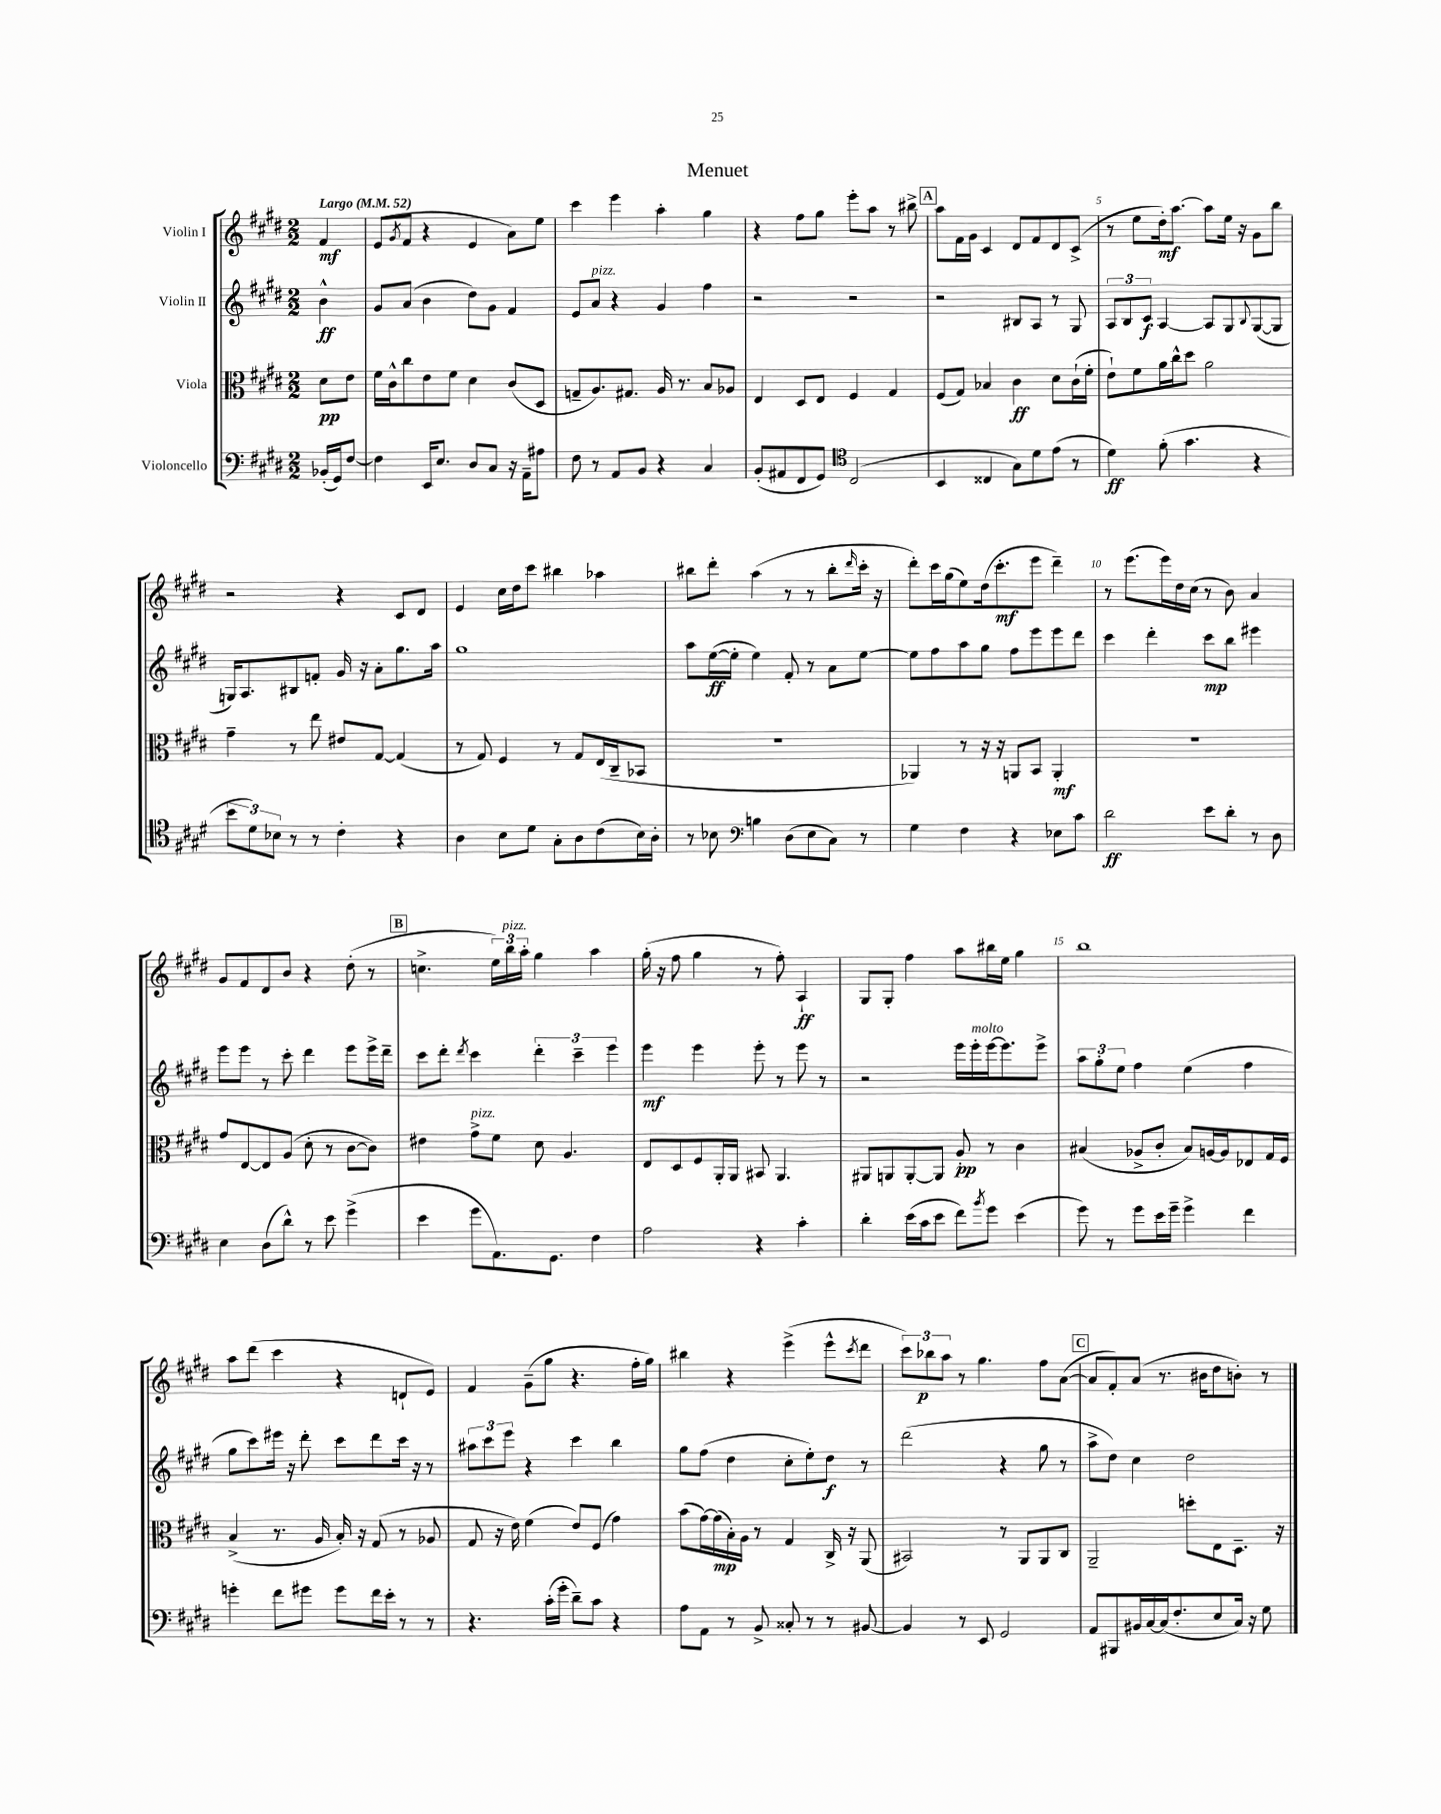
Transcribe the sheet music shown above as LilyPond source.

\header { title = "Menuet" }
<<
\new StaffGroup <<
\new Staff = "s0" \with { instrumentName = "Violin I" } {
    \clef treble \key e \major \numericTimeSignature \time 2/2 \partial 4 \tempo "Largo" 4 = 52
    fis'4\mf |
    e'8( \acciaccatura { gis'8 } fis'8 r4 e'4 a'8) e''8 |
    cis'''4 e'''4 a''4-. gis''4 |
    r4 fis''8 gis''8 e'''8-. a''8 r8 bis''8-> |
    \mark \markup { \box "A" } a''8 fis'16 gis'16 cis'4 dis'8 fis'8 dis'8 cis'8->( |
    r8 e''8 dis''16-.\mf) a''8.~ a''8 e''16 r16 gis'8 b''8 |
    r2 r4 cis'8 dis'8 |
    e'4 cis''16 dis''16 cis'''8 bis''4 aes''4 |
    bis''8 dis'''8-. a''4( r8 r8 bis''8-. \grace { dis'''16 } cis'''16-. r16 |
    dis'''8-.) cis'''16 gis''16( e''8) dis''16( cis'''8.-.\mf e'''8 dis'''4--) |
    r8 e'''8.( e'''16) dis''16 cis''16( r8 b'8) a'4 |
    gis'8 fis'8 dis'8 b'8 r4 dis''8-.( r8 |
    \mark \markup { \box "B" } c''4.-> \tuplet 3/2 { e''16) b''16^\markup { \italic "pizz." } a''16-. } gis''4 a''4 |
    gis''16-.( r16 fis''8 gis''4 r8 fis''8-.) a4-!\ff |
    gis8 gis8-. fis''4 a''8 bis''16 e''16 gis''4 |
    b''1 |
    a''8 dis'''8( cis'''4 r4 d'8-! e'8) |
    fis'4 gis'8--( gis''8 r4. fis''16-. gis''16) |
    bis''4 r4 e'''4->( e'''8-^ \acciaccatura { cis'''8 } dis'''8 |
    \tuplet 3/2 { cis'''8) bes''8\p a''8 } r8 gis''4. fis''8 a'8~( |
    \mark \markup { \box "C" } a'8 fis'8-.) a'8( r8. bis'16 dis''8 b'8-.) r8 \bar "|." |
}
\new Staff = "s1" \with { instrumentName = "Violin II" } {
    \clef treble \key e \major \numericTimeSignature \time 2/2 \partial 4
    b'4-^\ff |
    gis'8 a'8( b'4 dis''8) gis'8 fis'4 |
    e'8 a'8^\markup { \italic "pizz." } r4 gis'4 fis''4 |
    r2 r2 |
    \mark \markup { \box "A" } r2 bis8 a8 r8 gis8 |
    \tuplet 3/2 { a8 b8 cis'8\f } a4~ a8 gis8 \appoggiatura { b8 } gis8~( gis8 |
    g16) a8. bis8 f'8-. gis'16 r16 a'8-. gis''8. a''16 |
    gis''1 |
    a''8 e''16~\ff( e''16-. e''4) fis'8-. r8 a'8 e''8~ |
    e''8 fis''8 a''8 gis''8 fis''8 e'''8 e'''8 dis'''8 |
    cis'''4 dis'''4-. cis'''8\mp b''8 eis'''4 |
    e'''8 e'''8 r8 cis'''8-. dis'''4 e'''8 e'''16-> dis'''16-- |
    \mark \markup { \box "B" } cis'''8 dis'''8-. \acciaccatura { dis'''8 } cis'''4 \tuplet 3/2 { dis'''4-. cis'''4-- e'''4 } |
    e'''4\mf e'''4 e'''8-. r8 e'''8 r8 |
    r2 e'''16 e'''16-.^\markup { \italic "molto" } e'''16~ e'''8. e'''8-> |
    \tuplet 3/2 { a''8 gis''8-. e''8 } fis''4 e''4( fis''4 |
    gis''8 cis'''8) eis'''16 r16 dis'''8-. cis'''8 dis'''8 cis'''16 r16 r8 |
    \tuplet 3/2 { ais''8 cis'''8 e'''8 } r4 cis'''4 b''4 |
    gis''8 fis''8( dis''4 cis''8-. e''8-.) dis''8\f r8 |
    dis'''2( r4 gis''8 r8 |
    \mark \markup { \box "C" } a''8-> dis''8) cis''4 dis''2 \bar "|." |
}
\new Staff = "s2" \with { instrumentName = "Viola" } {
    \clef alto \key e \major \numericTimeSignature \time 2/2 \partial 4
    dis'8\pp e'8 |
    fis'16 cis'16-^ cis''8 e'8 fis'8 dis'4 cis'8( dis8 |
    g8-- a8.) gis8. a16 r8. b8 aes8 |
    e4 dis8 e8 fis4 gis4 |
    \mark \markup { \box "A" } fis8( gis8) bes4 cis'4\ff dis'8 cis'16-!( fis'16-. |
    e'8-!) fis'8 a'16 cis''16-^ dis''8 a'2 |
    gis'4-- r8 e''8 eis'8 gis8~ gis4( |
    r8 gis8) fis4 r8 gis8 e16( cis16-- bes,8 |
    R1 |
    aes,4) r8 r16 r16 a,8 b,8 a,4-.\mf |
    R1 |
    gis'8 e8~ e8 a8( dis'8-. r8 cis'8~ cis'8) |
    \mark \markup { \box "B" } eis'4 gis'8->^\markup { \italic "pizz." } fis'8 dis'8 a4. |
    e8 dis8 fis8 a,16-. a,16 bis,8 a,4. |
    ais,8 a,8 a,8~-. a,8 a8-.\pp r8 cis'4 |
    bis4( aes8-> cis'8-. bis8) a16~ a16 ees8 gis16 fis16 |
    b4->( r8. a16 b16-.) r16 gis8( r8 aes8 |
    gis8 r16 e'16) fis'4( e'8) fis8( gis'4) |
    b'8( gis'16~) gis'16\mp( b16-.) a16 r8 gis4 cis16-> r16 a,8( |
    bis,2) r8 a,8 a,8 cis8 |
    \mark \markup { \box "C" } a,2-- d''8-. e8 dis8.-- r16 \bar "|." |
}
\new Staff = "s3" \with { instrumentName = "Violoncello" } {
    \clef bass \key e \major \numericTimeSignature \time 2/2 \partial 4
    bes,16-.( gis,16) fis8~ |
    fis4 e,16 e8. dis8 cis8 r16 a,16-- ais8 |
    fis8 r8 a,8 b,8 r4 cis4 |
    b,8-.( ais,8 fis,8 gis,8) \clef tenor cis2( |
    \mark \markup { \box "A" } b,4 cisis4 gis8) dis'8 e'8( r8 |
    dis'4\ff) fis'8-.( gis'4. r4 |
    \tuplet 3/2 { b'8 dis'8) bes8 } r8 r8 cis'4-. r4 |
    a4 b8 dis'8 gis8-. a8 cis'8( b16) a16-. |
    r8 bes8 \clef bass b4 dis8( e8 cis8) r8 |
    gis4 fis4 r4 ees8 cis'8 |
    dis'2\ff e'8 dis'8-. r8 dis8 |
    e4 dis8( dis'8-^) r8 e'8 gis'4->( |
    \mark \markup { \box "B" } e'4 gis'8 a,8.) gis,8. fis4 |
    a2 r4 cis'4-. |
    dis'4-. e'16( cis'16 e'8 fis'8) \acciaccatura { b'8 } gis'8 e'4( |
    gis'8) r8 gis'8 e'16 gis'16-- gis'4-> fis'4 |
    g'4-. fis'8 gis'8 gis'8 fis'16 e'16-. r8 r8 |
    r4. cis'16-.( gis'16-. dis'8--) cis'8 r4 |
    a8 a,8 r8 b,8-> cisis8-. r8 r8 bis,8~ |
    bis,4 r8 e,8 gis,2 |
    \mark \markup { \box "C" } a,8 bis,,8 bis,16 cis16~ cis16( fis8.-. e8 cis16) r16 gis8 \bar "|." |
}
>>
>>
\layout { \context { \Score \override BarNumber.break-visibility = ##(#f #t #t) barNumberVisibility = #(every-nth-bar-number-visible 5) } }
